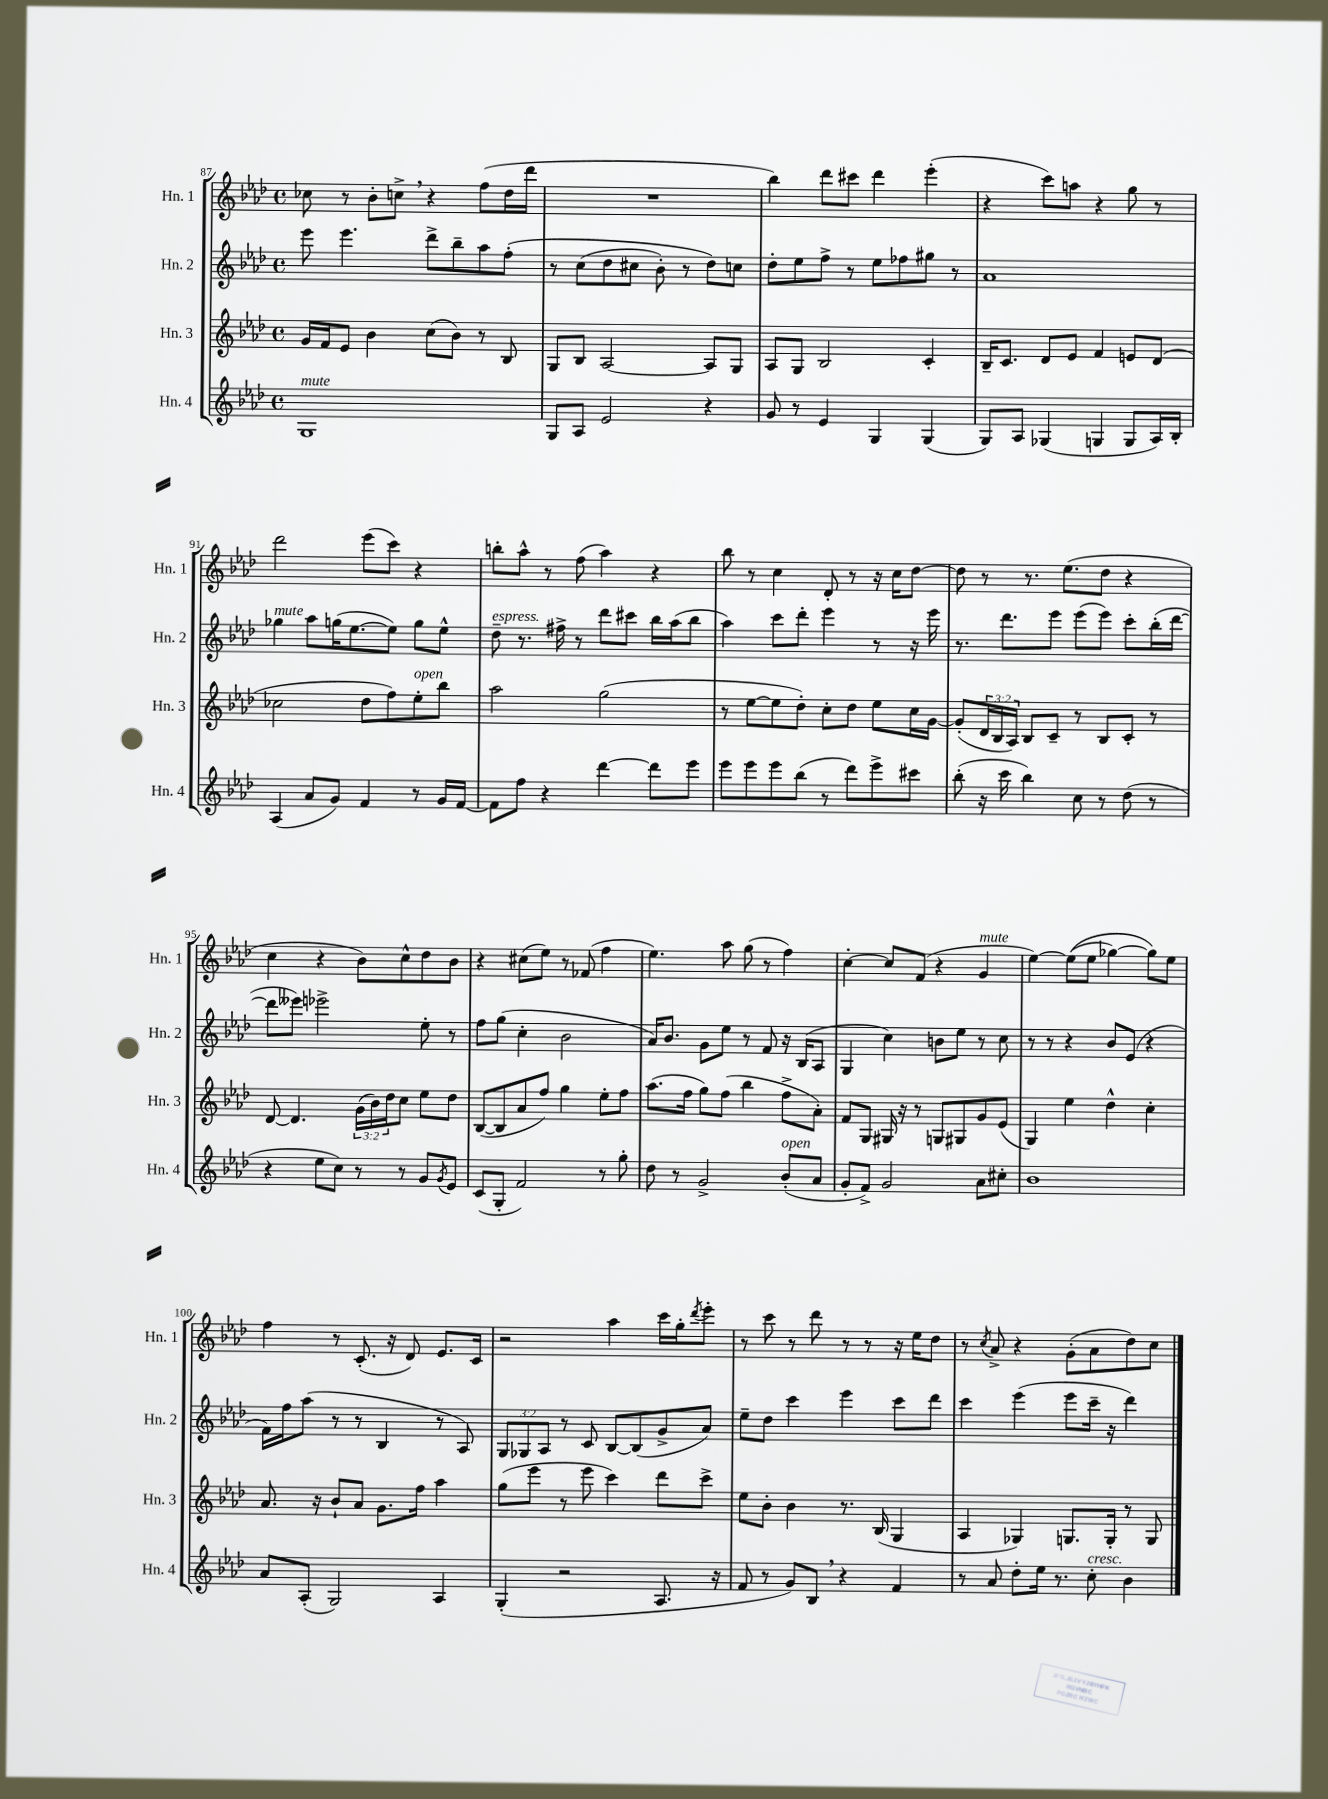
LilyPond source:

<<
\new StaffGroup <<
\new Staff = "s0" \with { instrumentName = "Hn. 1" shortInstrumentName = "Hn. 1" } {
    \clef treble \key aes \major \defaultTimeSignature \time 4/4
    ces''8 r8 bes'8-. c''8-> \breathe r4 f''8( des''16 des'''16 |
    R1 |
    bes''4) des'''8 cis'''8 des'''4 ees'''4-.( |
    r4 c'''8) a''8 r4 g''8 r8 |
    des'''2 ees'''8( c'''8) r4 |
    b''8-. aes''8-^ r8 f''8( aes''4) r4 |
    bes''8 r8 c''4 des'8-. r8 r16 c''16 des''8~ |
    des''8 r8 r8. ees''8.( des''8 r4 |
    c''4 r4 bes'8) c''8-^ des''8 bes'8 |
    r4 cis''8( ees''8) r8 fes'8( f''4 |
    ees''4.) aes''8 g''8( r8 f''4) |
    c''4~-. c''8 f'8( r4 g'4^\markup { \italic "mute" } |
    ees''4~) ees''8(\( ees''8 ges''4~) ges''8\) ees''8 |
    f''4 r8 c'8.-.( r16 des'8) ees'8. c'16 |
    r2 aes''4 c'''16 g''16-. \acciaccatura { des'''8 } ees'''8-. |
    r8 c'''8 r8 des'''8 r8 r8 r16 ees''16 des''8 |
    r8 \acciaccatura { c''8 } aes'8-> r4 g'8-.( aes'8 des''8) c''8 \bar "|." |
}
\new Staff = "s1" \with { instrumentName = "Hn. 2" shortInstrumentName = "Hn. 2" } {
    \clef treble \key aes \major \defaultTimeSignature \time 4/4 \override Staff.TupletNumber.text = #tuplet-number::calc-fraction-text
    ees'''8 ees'''4. des'''8-> bes''8-- aes''8 f''8-.\( |
    r8 c''8( des''8 cis''8 bes'8-.) r8 des''8\) c''8 |
    des''8-. ees''8 f''8-> r8 ees''8 fes''8 gis''8 r8 |
    aes'1 |
    ges''4^\markup { \italic "mute" } aes''8 g''16( ees''8.~ ees''8) g''8 ees''8-^ |
    des''8--^\markup { \italic "espress." } r8. fis''16-> r8 des'''8 cis'''8 bes''16 aes''16( bes''8 |
    aes''4) c'''8 des'''8-. ees'''4 r8 r16 ees'''16 |
    r8. des'''8. ees'''8 ees'''8( ees'''8) c'''8-. bes''16-.( des'''16~ |
    des'''8 eeses'''8) ees'''2-> ees''8-. r8 |
    f''8 g''8( c''4-. bes'2 |
    aes'16) bes'8. g'8 ees''8 r8 f'8 r16 bes16( aes8 |
    g4 c''4) b'8 ees''8 r8 c''8 |
    r8 r8 r4 bes'8 ees'8( r4 |
    f'16) f''16 aes''8( r8 r8 bes4 r8 aes8) |
    \tuplet 3/2 { g8 ges8 aes8 } r8 c'8 bes8~ bes8( g'8-> aes'8) |
    ees''8-- des''8 c'''4 ees'''4 c'''8 des'''8 |
    c'''4 ees'''4( ees'''8 c'''16-- r16 des'''4) \bar "|." |
}
\new Staff = "s2" \with { instrumentName = "Hn. 3" shortInstrumentName = "Hn. 3" } {
    \clef treble \key aes \major \defaultTimeSignature \time 4/4 \override Staff.TupletNumber.text = #tuplet-number::calc-fraction-text
    g'16 f'16 ees'8 bes'4 c''8( bes'8) r8 bes8 |
    g8 bes8 aes2~ aes8 g8 |
    aes8 g8 bes2 c'4-. |
    bes16-- c'8. des'8 ees'8 f'4 e'8 des'8( |
    ces''2 des''8 f''8) ees''8-.^\markup { \italic "open" } bes''8 |
    aes''2 g''2( |
    r8 ees''8~ ees''8 des''8-.) c''8-. des''8 ees''8 c''16 g'16~ |
    g'8-.( \tuplet 3/2 { des'16 bes16 aes16) } bes8 c'8-- r8 bes8 c'8-. r8 |
    des'8~ des'4. \tuplet 3/2 { g'16( bes'16) des''16 } c''8 ees''8 des''8 |
    bes8~( bes8 aes'8 f''8) g''4 ees''8-. f''8 |
    aes''8.( f''16 g''8) f''8( bes''4 f''8-> aes'8-.) |
    f'8 g8 gis16 r16 r8 g8 gis8 g'8 ees'8( |
    g4) ees''4 des''4-^ c''4-. |
    aes'8. r16 bes'8-! aes'8 g'8. f''16 aes''4 |
    g''8( ees'''8 r8 ees'''8 c'''4) des'''8 c'''8-> |
    ees''8 bes'8-. bes'4 r8. bes16( g4 |
    aes4 ges4) g8. g16-. r8 g8 \bar "|." |
}
\new Staff = "s3" \with { instrumentName = "Hn. 4" shortInstrumentName = "Hn. 4" } {
    \clef treble \key aes \major \defaultTimeSignature \time 4/4
    g1^\markup { \italic "mute" } |
    g8 aes8 ees'2 r4 |
    g'8 r8 ees'4 g4 g4( |
    g8) aes8 ges4( g4 g8 aes16) bes16-. |
    aes4( aes'8 g'8) f'4 r8 g'16 f'16~ |
    f'8 f''8 r4 des'''4~ des'''8 ees'''8 |
    ees'''8 ees'''8 ees'''8 bes''8( r8 des'''8) ees'''8-> cis'''8 |
    bes''8-.( r16 c'''16 bes''4) c''8 r8 des''8( r8 |
    r4 ees''8 c''8) r8 r8 g'8 \acciaccatura { g'8 } ees'8 |
    c'8( g8-. f'2) r8 g''8-. |
    des''8 r8 g'2-> bes'8-.^\markup { \italic "open" }( aes'8 |
    g'8-. f'8->) g'2 aes'8 cis''8-. |
    bes'1 |
    aes'8 aes8-.( g2) aes4 |
    g4-.( r2 aes8. r16 |
    f'8 r8 g'8) bes8 \breathe r4 f'4 |
    r8 aes'8 des''8-. ees''16 r8. c''8-.^\markup { \italic "cresc." } bes'4 \bar "|." |
}
>>
>>
\layout { \context { \Score currentBarNumber = #87 } }
